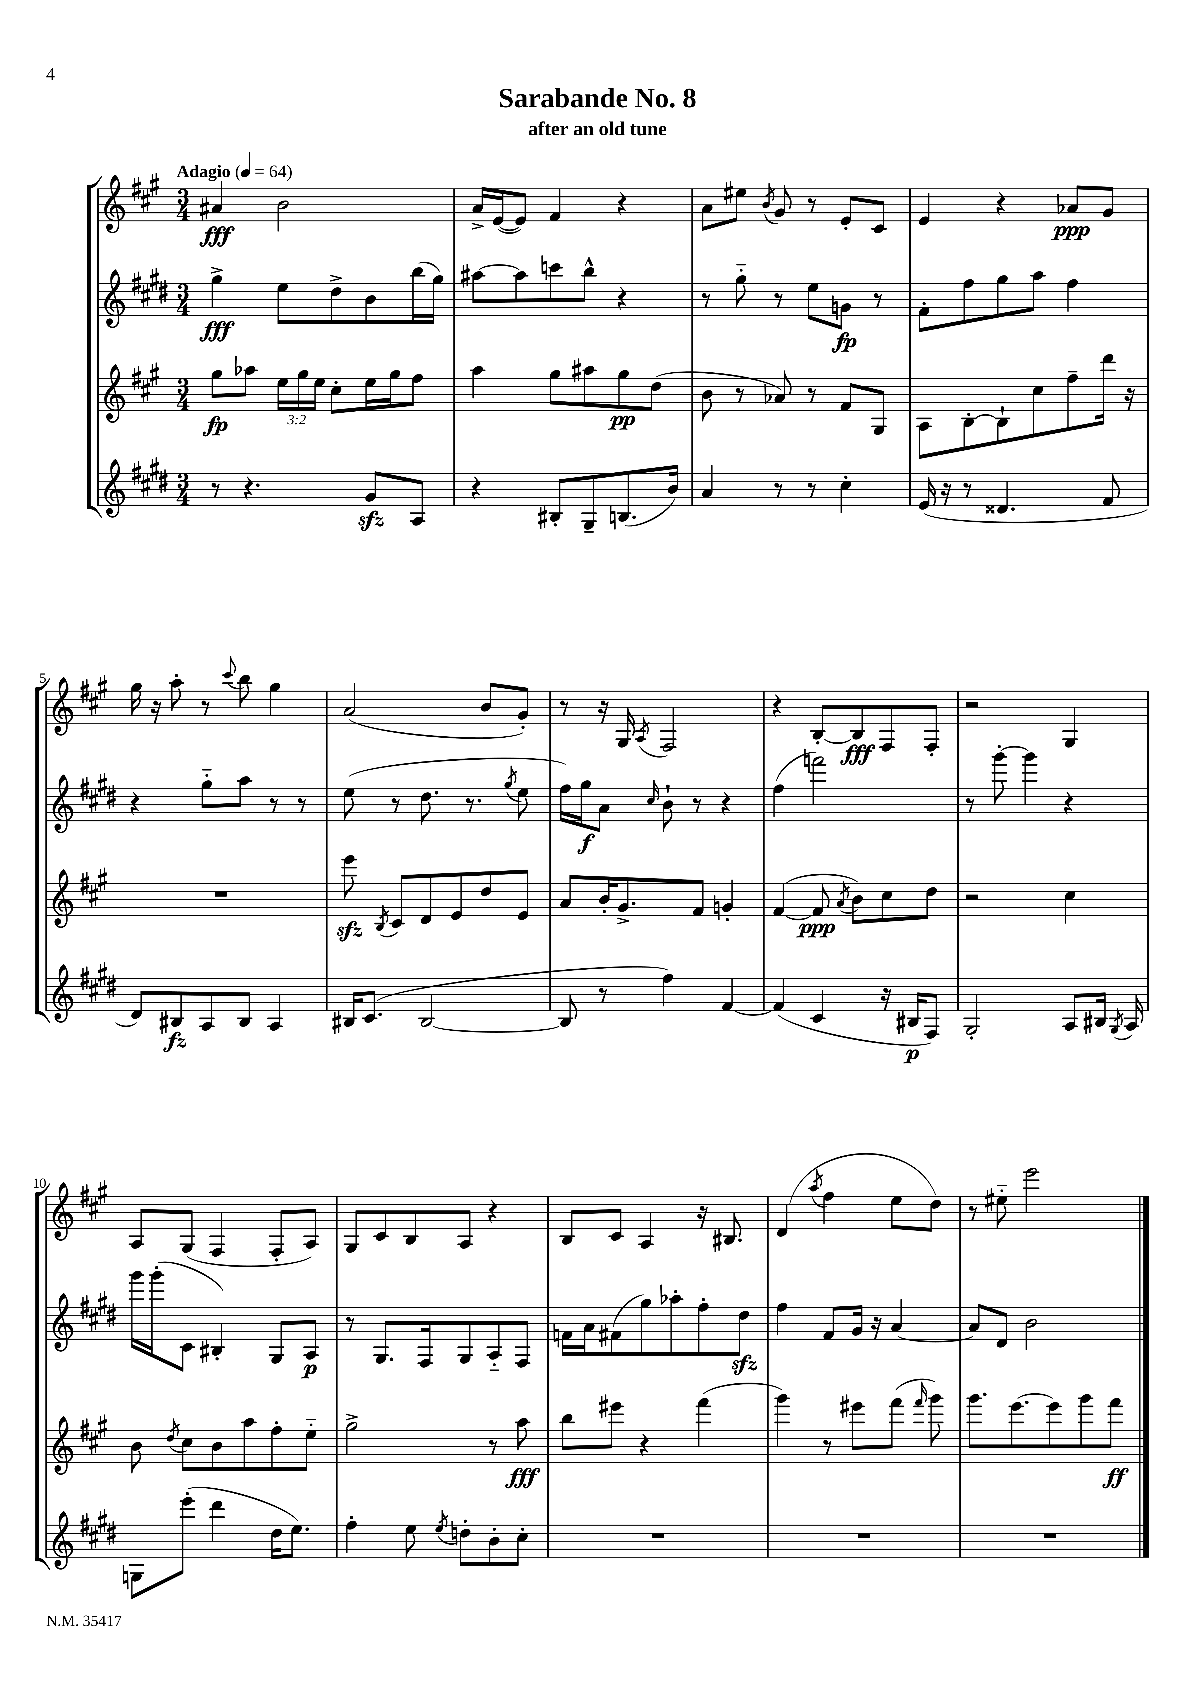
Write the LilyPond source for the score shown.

\header { title = "Sarabande No. 8" subtitle = "after an old tune" }
<<
\new StaffGroup <<
\new Staff = "s0" {
    \clef treble \key a \major \numericTimeSignature \time 3/4 \tempo "Adagio" 4 = 64
    \autoBeamOff ais'4\fff b'2 |
    a'16[-> e'16~( e'8]) fis'4 r4 |
    a'8[ eis''8] \acciaccatura { b'8 } gis'8 r8 e'8[-. cis'8] |
    e'4 r4 aes'8[\ppp gis'8] |
    gis''16 r16 a''8-. r8 \appoggiatura { cis'''8 } b''8 gis''4 |
    a'2( b'8[ gis'8]-.) |
    r8 r16 gis16 \acciaccatura { a8 } fis2 |
    r4 b8[~-. b8\fff fis8 fis8]-. |
    r2 gis4 |
    a8[ gis8]( fis4 fis8[-. a8]) |
    gis8[ cis'8 b8 a8] r4 |
    b8[ cis'8] a4 r16 bis8. |
    d'4( \acciaccatura { a''8 } fis''4 e''8[ d''8]) |
    r8 eis''8-_ e'''2 \bar "|." |
}
\new Staff = "s1" {
    \clef treble \key e \major \numericTimeSignature \time 3/4
    \autoBeamOff gis''4->\fff e''8[ dis''8-> b'8 b''16( gis''16]) |
    ais''8[~ ais''8 c'''8 b''8]-^ r4 |
    r8 gis''8-_ r8 e''8[ g'8]\fp r8 |
    fis'8[-. fis''8 gis''8 a''8] fis''4 |
    r4 gis''8[-_ a''8] r8 r8 |
    e''8( r8 dis''8. r8. \acciaccatura { gis''8 } e''8 |
    fis''16[) gis''16\f a'8] \grace { cis''16 } b'8-! r8 r4 |
    fis''4( f'''2) |
    r8 gis'''8~-. gis'''4 r4 |
    gis'''16[ gis'''16-.( cis'8] bis4-.) gis8[ a8]\p |
    r8 gis8.[ fis16 gis8 a8-_ fis8] |
    f'16[ a'16 fis'8( gis''8) aes''8-. fis''8-. dis''8]\sfz |
    fis''4 fis'8[ gis'16] r16 a'4~ |
    a'8[ dis'8] b'2 \bar "|." |
}
\new Staff = "s2" {
    \clef treble \key a \major \numericTimeSignature \time 3/4 \override Staff.TupletNumber.text = #tuplet-number::calc-fraction-text
    \autoBeamOff gis''8[\fp aes''8] \tuplet 3/2 { e''16[ gis''16 e''16] } cis''8[-. e''16 gis''16 fis''8] |
    a''4 gis''8[ ais''8 gis''8\pp d''8]( |
    b'8 r8 aes'8) r8 fis'8[ gis8] |
    a8[ b8~-. b8-! cis''8 fis''8-- d'''16] r16 |
    R2. |
    e'''8\sfz \acciaccatura { b8 } cis'8[ d'8 e'8 d''8 e'8] |
    a'8[ b'16-. gis'8.-> fis'8] g'4-. |
    fis'4~( fis'8\ppp \acciaccatura { a'8 } b'8[) cis''8 d''8] |
    r2 cis''4 |
    b'8 \acciaccatura { d''8 } cis''8[ b'8 a''8 fis''8-. e''8]-_ |
    gis''2-> r8 a''8\fff |
    b''8[ eis'''8] r4 fis'''4( |
    gis'''4) r8 eis'''8[ fis'''8]( \grace { fis'''16 } gis'''8) |
    gis'''8.[ e'''8.~ e'''8 gis'''8 fis'''8]\ff \bar "|." |
}
\new Staff = "s3" {
    \clef treble \key e \major \numericTimeSignature \time 3/4
    \autoBeamOff r8 r4. gis'8[\sfz a8] |
    r4 bis8[-. gis8-- b8.( b'16]) |
    a'4 r8 r8 cis''4-. |
    e'16( r16 r8 disis'4. fis'8 |
    dis'8[) bis8\fz a8 bis8] a4 |
    bis16[ cis'8.]( bis2~ |
    bis8 r8 fis''4) fis'4~ |
    fis'4( cis'4 r16 bis16[\p fis8]) |
    gis2-. a8[ bis16] \acciaccatura { gis8 } a16 |
    g8[ e'''8]-.( dis'''4 dis''16[ e''8.]) |
    fis''4-. e''8 \acciaccatura { e''8 } d''8[-. b'8-. cis''8]-. |
    R2. |
    R2. |
    R2. \bar "|." |
}
>>
>>
